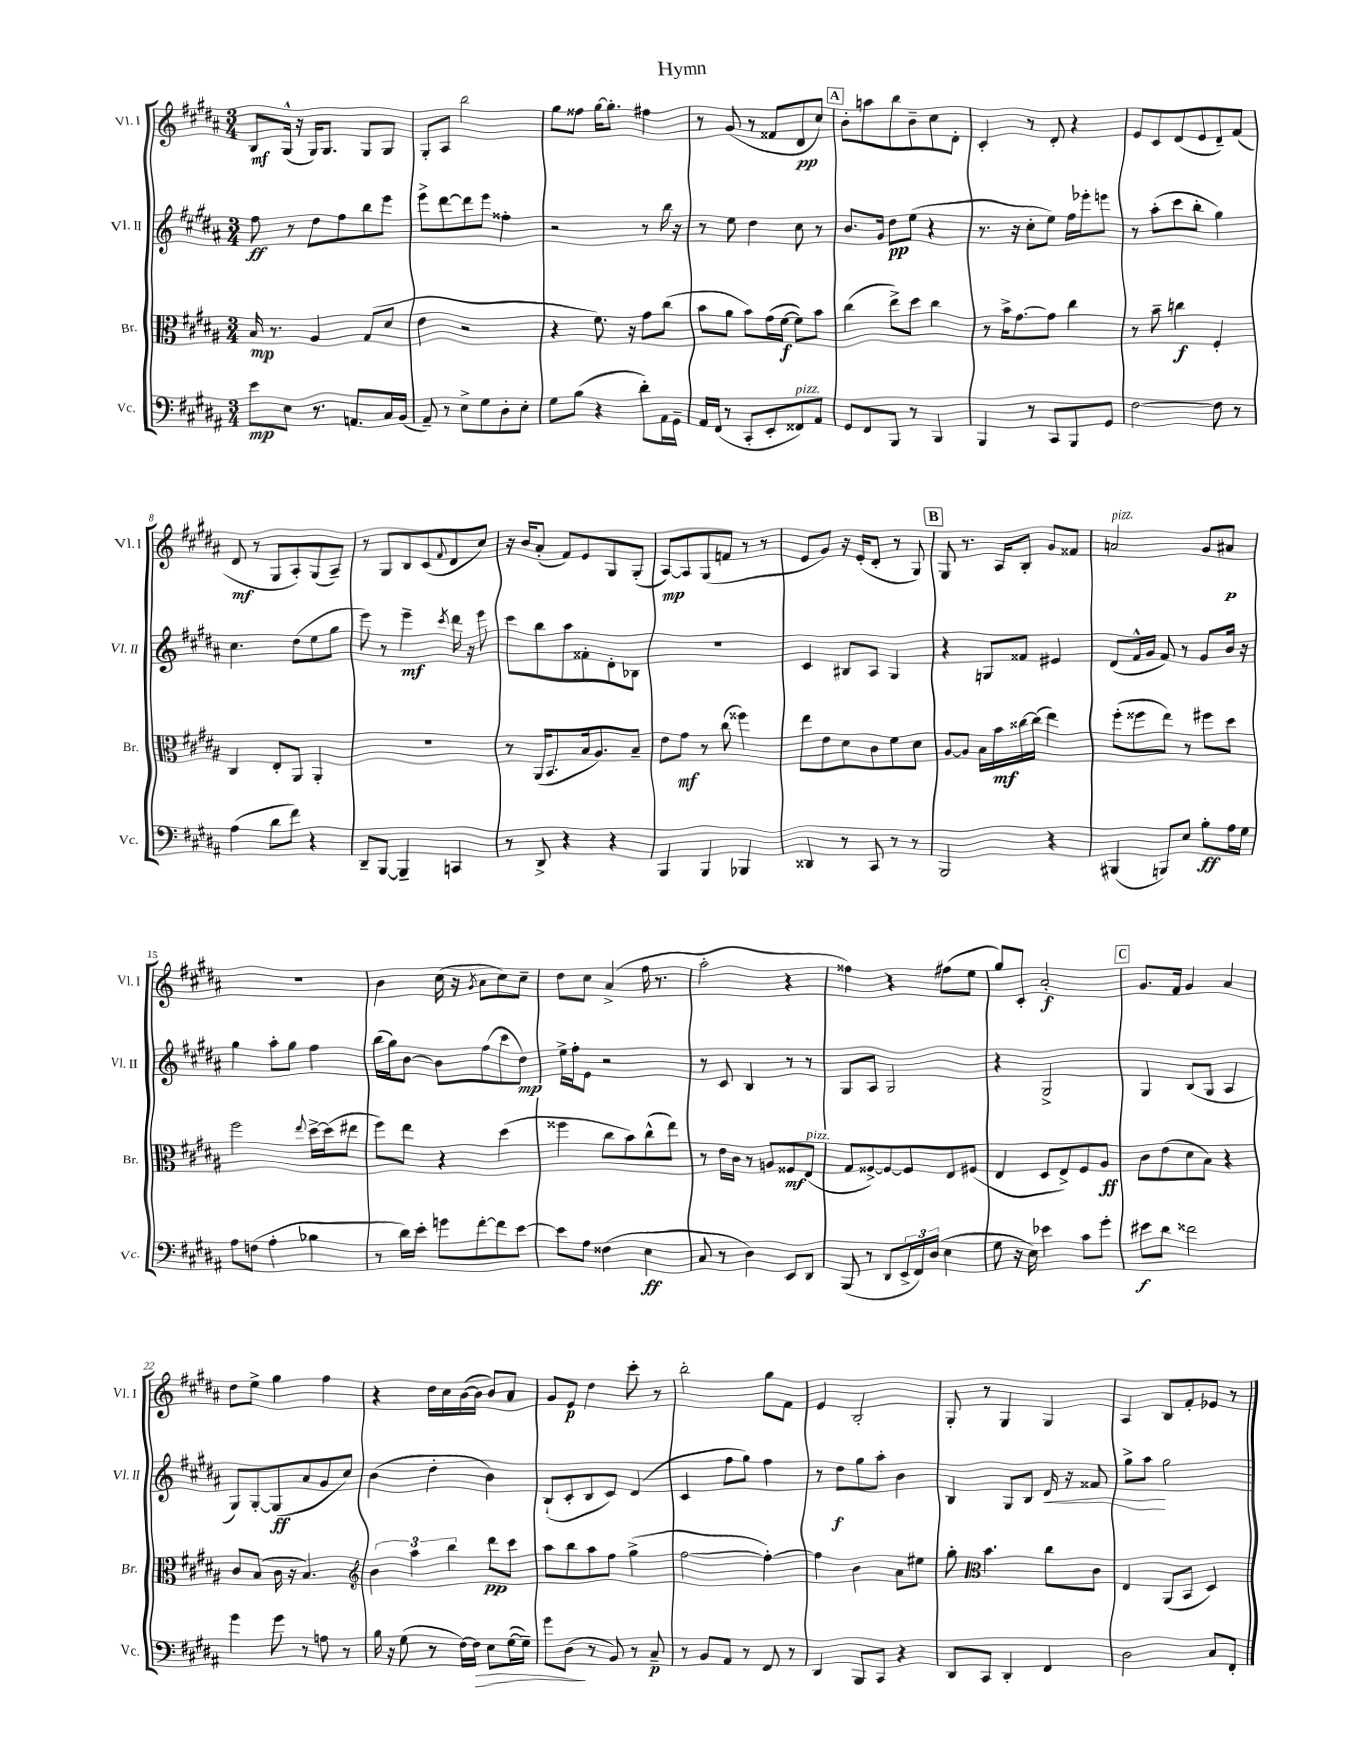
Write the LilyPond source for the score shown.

\header { title = "Hymn" }
<<
\new StaffGroup <<
\new Staff = "s0" \with { instrumentName = "Vl. I" shortInstrumentName = "Vl. I" } {
    \clef treble \key b \major \numericTimeSignature \time 3/4
    b8\mf gis16-^( r16 gis16) gis8. gis8 gis8 |
    gis8-. ais8 b''2 |
    gis''8 fisis''8 gis''16~ gis''8.-. fis''4 |
    r8 gis'8( r8 fisis'8 dis'8\pp cis''8) |
    \mark \markup { \box "A" } b'8-. a''8 b''8 b'8-- cis''8 dis'8-. |
    cis'4-. r8 dis'8-. r4 |
    e'8 cis'8 dis'8( e'8 dis'8--) fis'8( |
    dis'8\mf r8 gis8 ais8-.) gis8( ais8--) |
    r8 gis8 b8 cis'8( \appoggiatura { fis'8 } dis'8 cis''8) |
    r16 b'16 ais'8-.( fis'8) e'8 gis8 gis8-.( |
    ais8~\mp) ais8 gis8( f'8 r8 r8 |
    e'8 gis'8) r16 e'16-.( dis'8-. r8 gis8) |
    \mark \markup { \box "B" } gis8 r8. ais16 b8-. gis'8 fisis'8 |
    a'2^\markup { \italic "pizz." } gis'8 ais'8\p |
    R2. |
    b'4 cis''16( r16 \acciaccatura { gis'8 } ais'8 cis''8) cis''8-- |
    dis''8 cis''8 ais'4->( fis''16 r8. |
    ais''2-. r4 |
    fisis''4) r4 fis''8( e''8 |
    gis''8) cis'8-. ais'2-.\f |
    \mark \markup { \box "C" } gis'8. fis'16 gis'4 ais'4 |
    dis''8 e''8-> gis''4 fis''4 |
    r4 dis''16 cis''16 b'16~( b'16 b'8) ais'8 |
    gis'8 e'8\p dis''4 cis'''8-. r8 |
    b''2-. gis''8 fis'8 |
    e'4 b2-. |
    gis8-. r8 gis4 gis4 |
    ais4 b8 fis'8-. ees'8 r8 \bar "|." |
}
\new Staff = "s1" \with { instrumentName = "Vl. II" shortInstrumentName = "Vl. II" } {
    \clef treble \key b \major \numericTimeSignature \time 3/4
    fis''8\ff r8 dis''8 fis''8 b''8 e'''8 |
    e'''8-> dis'''8~ dis'''8 e'''8 fisis''4-. |
    r2 r8 b''16 r16 |
    r8 e''8 dis''4 cis''8 r8 |
    \mark \markup { \box "A" } b'8. gis'16 dis''8\pp e''8( r4 |
    r8. r16 cis''8-. e''8) fis''16 ees'''16-. e'''8 |
    r8 ais''8-.( cis'''8 b''8-. gis''4) |
    cis''4. dis''8( e''8 gis''8 |
    e'''8) r8 e'''4--\mf \acciaccatura { cis'''8 } dis'''16 r16 e'''8 |
    cis'''8 b''8 ais''8 fisis'8-. dis'8-. bes8 |
    R2. |
    cis'4 bis8 ais8 gis4 |
    \mark \markup { \box "B" } r4 g8 fisis'8 eis'4 |
    dis'8( fis'16-^ gis'16 fis'8) r8 gis'8 b'16 r16 |
    gis''4 ais''8-. gis''8 fis''4 |
    b''16( gis''16) b'8~ b'8 fis''8( cis'''8 dis''8\mp) |
    e''16-> fis''16-. e'8 r2 |
    r8 cis'8 b4 r8 r8 |
    gis8 ais8 gis2 |
    r4 gis2-> |
    \mark \markup { \box "C" } gis4 b8( gis8 ais4 |
    gis8) gis8~-. gis8\ff( ais'8 gis'8 cis''8) |
    b'4( dis''4-. b'4) |
    b8-!( cis'8-. b8 cis'8) dis'4( |
    cis'4 fis''8 gis''8) fis''4 |
    r8 dis''8\f gis''8 ais''8-. b'4 |
    b4 gis8 b8 dis'16\< r16 fisis'8 |
    gis''8-> ais''8\! gis''2 \bar "|." |
}
\new Staff = "s2" \with { instrumentName = "Br." shortInstrumentName = "Br." } {
    \clef alto \key b \major \numericTimeSignature \time 3/4
    b16\mp r8. ais4 gis8( dis'8 |
    e'4 r2 |
    r4 fis'8.) r16 gis'8 cis''8( |
    b'8 ais'8 b'8) gis'16( fis'16~\f fis'8) b'8 |
    \mark \markup { \box "A" } cis''4( e''8->) dis''8 cis''4 |
    r8 b'16-> gis'8.~ gis'8 cis''4 |
    r8 b'8-- c''4\f fis4-. |
    cis4 e8-. ais,8 ais,4-. |
    R2. |
    r8 ais,16( b,8. b16 ais8.) b8-- |
    e'8 gis'8\mf r8 cis''8( fisis''4) |
    e''8 e'8 dis'8 cis'8 fis'8 dis'8 |
    \mark \markup { \box "B" } ais8~ ais8 b16 b'16\mf cisis''16~ cisis''16( e''4) |
    fis''8-.( fisis''8 e''8) r8 fis''8 dis''8 |
    fis''2 \appoggiatura { e''8 } dis''16~-> dis''16( eis''8 |
    fis''8) e''8 r4 dis''4( |
    fisis''4 cis''8 b'8) cis''8-^( e''8) |
    r8 e'16 cis'16 r8 a8 fisis8\mf e8^\markup { \italic "pizz." }( |
    gis8 fisis8~->) fisis8~ fisis8 e8 fis8( |
    e4 dis8 e8->) fis8 ais8\ff |
    \mark \markup { \box "C" } cis'8 e'8( dis'8 b8) r4 |
    cis'8 b8( cis'16 r16 b4.) |
    \clef treble \tuplet 3/2 { b'4 ais''4 b''4 } dis'''8\pp cis'''8 |
    ais''8 b''8 ais''8 fis''8 gis''4->( |
    fis''2~ fis''4~-.) |
    fis''4 b'4 ais'8 eis''8 |
    gis''8-. \clef alto b'4. cis''8 cis'8 |
    e4 ais,8( b,8 dis4) \bar "|." |
}
\new Staff = "s3" \with { instrumentName = "Vc." shortInstrumentName = "Vc." } {
    \clef bass \key b \major \numericTimeSignature \time 3/4
    e'8\mp e8 r8. a,8. cis16 b,16( |
    ais,8--) r8 e8-> gis8 dis8-. e8-. |
    gis8 b8( r4 dis'8-.) ais,16 gis,16-- |
    ais,16 fis,16( r8 cis,8-. e,8-. fisis,8^\markup { \italic "pizz." }) ais,8 |
    \mark \markup { \box "A" } gis,8 fis,8 b,,8 r8 b,,4 |
    b,,4 r8 cis,8 b,,8 gis,8 |
    fis2~ fis8 r8 |
    ais4( dis'8 fis'8) r4 |
    dis,8-- b,,8~ b,,4-- c,4 |
    r8 dis,8-> r4 r4 |
    b,,4 b,,4 bes,,4 |
    disis,4 r8 cis,8 r8 r8 |
    \mark \markup { \box "B" } b,,2 r4 |
    bis,,4( b,,8) e8 b8-.\ff ais16 gis16 |
    ais8 f8( ais4-. bes4 |
    r8 dis'16) e'16-. g'8 fis'8~-. fis'8 e'8~ |
    e'8 ais8 fisis4( e4\ff |
    cis8 r8 dis4) e,8 dis,8 |
    b,,8( r8 dis,8 \tuplet 3/2 { e,16-> fis,16) dis16( } e4 |
    gis8 r16 e16) ees'4 cis'8 gis'8-. |
    \mark \markup { \box "C" } eis'8\f dis'8 fisis'2 |
    gis'4 gis'8 r8 a8 r8 |
    b16 r16 gis8( r8 fis16~) fis16\> e8 gis16~( gis16--) |
    gis'8 dis8\!( r8 b,8) r8 cis8--\p |
    r8 b,8 ais,8 r8 fis,8 r8 |
    dis,4 b,,8 cis,8 r4 |
    dis,8 cis,8 dis,4-. fis,4 |
    dis2 cis8 fis,8-. \bar "|." |
}
>>
>>
